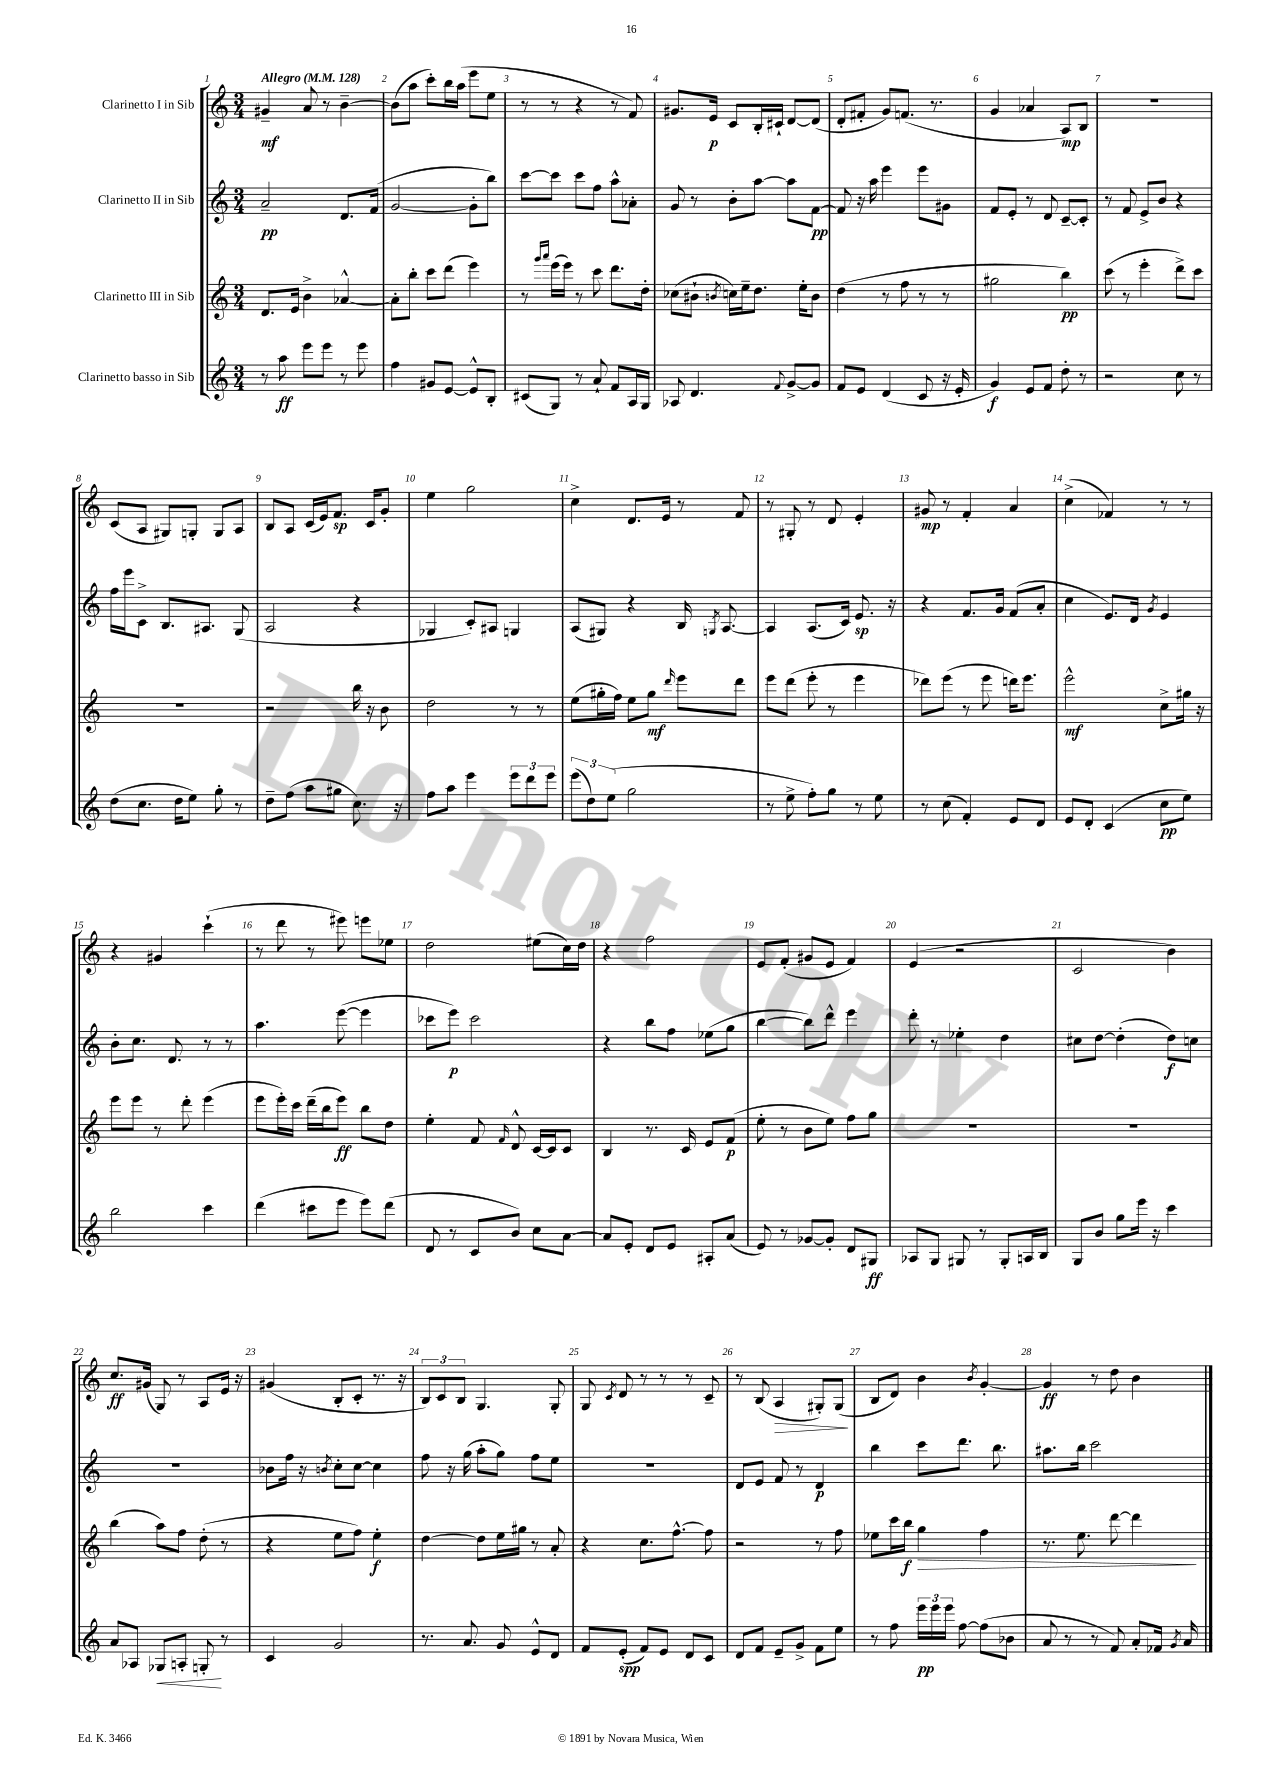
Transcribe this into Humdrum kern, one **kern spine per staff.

**kern	**kern	**kern	**kern
*staff4	*staff3	*staff2	*staff1
*clefG2	*clefG2	*clefG2	*clefG2
*k[]	*k[]	*k[]	*k[]
*M3/4	*M3/4	*M3/4	*M3/4
*MM128	*MM128	*MM128	*MM128
8r	8.d/L	2a~/	4g#~/
8aa\	.	.	.
.	16e/Jk	.	.
8eee\L	4b^\	.	8a/
8eee\J	.	.	8r
8r	[4a-^^/	8.d/L	[4b~\
8eee\	.	.	.
.	.	(16f/Jk	.
=	=	=	=
4ff\	8a-'\]L	[2g/	(8b\]L
.	8bb'\J	.	8aa\J
8g#/L	8ccc\L	.	8ccc'\L)
[8e/J	(8ddd\J	.	16bb\L
.	.	.	(16aa\JJ
8e^^/]L	4eee\)	8g'\]L	8eee\L
8B'/J	.	8bb\J)	8ee\J
=	=	=	=
(8c#/L	8r	[8ccc\L	8r
.	16qqggg/LL	.	.
.	16qqaaa/JJ	.	.
8G/J)	(16eee\LL	8ccc\]J	8r
.	16eee\JJ)	.	.
8r	8r	8ccc\L	4r
8a`/	8ccc\	8ff\J	.
8f/L	8.ddd\L	8aa^^\L	8r
16A/L	.	8a-'\J	8f/)
16G/JJ	16dd'\Jk	.	.
=	=	=	=
8A-/	(8cc-\L	8g/	8.g#/L
4.d/	8b#`\J	8r	.
.	.	.	16e/Jk
.	8qb/	.	.
.	16cc\LL)	8b'\L	8c/L
.	16ee~\J	.	.
.	8.dd\J	[8aa\J	16B'/L
.	.	.	16c#`/JJ
8qqf/	.	.	.
[8g^/L	.	8aa\]L	[8d/L
.	16ee'\LK	.	.
8g/]J	8b\J	[8f\J	(8d/]J
=	=	=	=
8f/L	(4dd\	8f/]	8d'/L
8e/J	.	16r	8f#'/J
.	.	16aa\	.
(4d/	8r	4eee\	8g/L)
.	8ff\	.	(8.f/J
8c/	8r	8eee\L	.
.	.	.	8.r
16r	8r	8g#\J	.
16e'/	.	.	.
=	=	=	=
4g/)	2gg#\	8f/L	4g/
.	.	8e'/J	.
8e/L	.	8r	4a-/
8f/J	.	8d/	.
8dd'\	4bb\)	[8c~/L	8A/L)
8r	.	8c'/]J	8B/J
=	=	=	=
2r	(8ccc\	8r	2.r
.	8r	8f/	.
.	4eee'\	8e^/L	.
.	.	8b/J	.
8cc\	8ddd^\L)	4r	.
8r	8ccc\J	.	.
=	=	=	=
(8dd\L	2.r	16ff\LL	(8c/L
.	.	16eee\J	.
8.cc\J	.	8c^\J	8A/J
.	.	8.B/L	8G#/L)
16dd\LK	.	.	.
8ee\J)	.	.	8G'/J
.	.	8.A#/J	.
8gg'\	.	.	8G/L
8r	.	(8G/	8A/J
=	=	=	=
8dd~\L	2r	2A/	8B/L
(8ff\J	.	.	8A/J
8aa\L	.	.	(16c/LL
.	.	.	16e/J)
8gg#\J	.	.	8.f/J
8.cc\)	16bb\	4r	.
.	16r	.	16c/LK
.	8b\	.	8g'/J
16r	.	.	.
=	=	=	=
8ff\L	2dd\	4G-/	4ee\
8aa\J	.	.	.
4eee\	.	8c'/L)	2gg\
.	.	8A#/J	.
12eee\L	8r	4G/	.
12ddd\	.	.	.
.	8r	.	.
12eee\J	.	.	.
=	=	=	=
(12eee\L	(8ee\L	(8A/L	4cc^\
12dd\)	.	.	.
.	16gg#'\L	8G#/J)	.
(12ee\J	.	.	.
.	16ff\JJ)	.	.
2gg\	8ee\L	4r	8.d/L
.	8gg#\J	.	.
.	.	.	16e/Jk
.	16qqddd/	.	.
.	8eee\L	16B/	8r
.	.	8qG/	.
.	.	[8.A/	.
.	8ddd\J	.	8f/
=	=	=	=
8r	8eee\L	4A/]	8r
8ee^\	(8ddd\J	.	8G#'/
8ff'\L)	8eee'\	(8.A/L	8r
8gg\J	8r	.	8d/
.	.	16c/Jk)	.
8r	4eee\	8.e/	4e'/
8ee\	.	.	.
.	.	16r	.
=	=	=	=
8r	8ddd-\L)	4r	8g#/
(8cc\	(8eee\J	.	8r
4f'/)	8r	8.f/L	4f'/
.	8eee\	.	.
.	.	16g/Jk	.
8e/L	16ddd\LK)	(8f/L	4a/
.	8.eee\J	.	.
8d/J	.	8a'/J	.
=	=	=	=
8e/L	2eee^^\	4cc\	(4cc^\
8d'/J	.	.	.
(4c/	.	8.e/L)	4f-/)
.	.	16d/Jk	.
.	.	8qg/	.
8cc\L	8cc^\L	4e/	8r
8ee\J)	16gg#\Jk	.	8r
.	16r	.	.
=	=	=	=
2bb\	8eee\L	8b'\L	4r
.	8eee\J	8.cc\J	.
.	8r	.	4g#/
.	.	8.d/	.
.	8ddd'\	.	.
4ccc\	(4eee\	8r	(4ccc`\
.	.	8r	.
=	=	=	=
(4ddd\	8eee\L	4.aa\	8r
.	16eee'\L)	.	8ddd\
.	16ccc\JJ	.	.
8ccc#\L	(16ddd~\LL	.	8r
.	16bb\J	.	.
8eee\J	8eee\J)	([8eee\	8eee#\)
8eee\L)	8bb\L	4eee\]	8eee\L
(8ddd\J	8dd\J	.	8ee-\J
=	=	=	=
8d/	4ee'\	8ccc-\L	2dd\
8r	.	8eee\J)	.
8c/L	8f/	2ccc-\	.
.	16qqf/	.	.
8b/J)	8d^^/	.	.
8cc\L	[16c/LL	.	(8ee#\L
.	16c/]J	.	.
[8a\J	8c/J	.	16cc\L)
.	.	.	16dd\JJ
=	=	=	=
8a/]L	4B/	4r	4r
8e'/J	.	.	.
8d/L	8.r	8bb\L	2ff\
8e/J	.	8ff\J	.
.	16c/	.	.
8A#'/L	8e/L	(8ee-\L	.
(8a/J	(8f/J	8gg\J	.
=	=	=	=
8e/)	8ee'\	[4bb\	8e/L
8r	8r	.	(8f'/J
[8g-/L	8b\L	8bb\]L)	8g#/L
8g-'/]J	8ee\J)	8ddd^^\J	8e/J
8d/L	8ff\L	4eee\	4f/)
8G#/J	8gg\J	.	.
=	=	=	=
8A-/L	2.r	8ddd'\	(4e/
8G/J	.	8r	.
8G#/	.	4ee-'\	2r
8r	.	.	.
8G#'/L	.	4dd\	.
16A/L	.	.	.
16B/JJ	.	.	.
=	=	=	=
8G/L	2.r	8cc#\L	2c/
8b/J	.	[8dd\J	.
8gg\L	.	(4dd'\]	.
16eee\Jk	.	.	.
16r	.	.	.
4ccc\	.	8dd\L)	4b\)
.	.	8cc\J	.
=	=	=	=
8a/L	(4bb\	2.r	8.cc/L
8A-/J	.	.	.
.	.	.	(16g#/Jk
8G-/L	8aa\L)	.	8G/)
8A'/J	8ff\J	.	8r
8G'/	(8dd'\	.	8A/L
8r	8r	.	16e/Jk
.	.	.	16r
=	=	=	=
4c/	4r	8b-\L	(4g#/
.	.	16ff\Jk	.
.	.	16r	.
.	.	8qb/	.
2g/	8ee\L	8cc'\L	8B'/L
.	8ff\J)	[8cc\J	8c'/J
.	4ee'\	4cc\]	8.r
.	.	.	16r
=	=	=	=
8.r	[4dd\	8ff\	12B/L)
.	.	.	12c/
.	.	16r	.
.	.	.	12B/J
8.a/	.	(16gg\	.
.	8dd\]L	8aa'\L	4.G/
8g/	16ee\L	8gg\J)	.
.	16gg#\JJ	.	.
8e^^/L	8r	8ff\L	.
8d/J	8a'/	8ee\J	8G'/
=	=	=	=
8f/L	4r	2.r	8G/
.	.	.	8qc/
(8e'/J	.	.	8d/
8f/L)	8.cc\L	.	8r
8e/J	.	.	8r
.	[8.ff^^\J	.	.
8d/L	.	.	8r
8c/J	8ff\]	.	8c~/
=	=	=	=
8d/L	2r	8d/L	8r
8f/J	.	8e/J	(8B/
8e~/L	.	8f/	4A/
8g^/J	.	8r	.
8f\L	8r	4d/	8G#'/L)
8ee\J	8ff\	.	(8G#/J
=	=	=	=
8r	8ee-\L	4bb\	8B/L
8ff\	16ccc\L	.	8d/J)
.	16bb\JJ	.	.
24eee\LL	4gg\	8ccc\L	4b\
24eee\	.	.	.
24eee\JJ	.	.	.
[8ff\	.	8.ddd\J	.
.	.	.	8qb/
(8ff\]L	4ff\	.	[4g'/
.	.	8.bb\	.
8b-\J	.	.	.
=	=	=	=
8a/	8.r	8.aa#\L	4g/]
8r	.	.	.
.	8.ee\	16bb\Jk	.
8r	.	2ccc\	8r
8f/)	[8ddd\	.	8dd\
8a'/L	4ddd\]	.	4b\
16f-/Jk	.	.	.
8qg/	.	.	.
16a/	.	.	.
==	==	==	==
*-	*-	*-	*-
